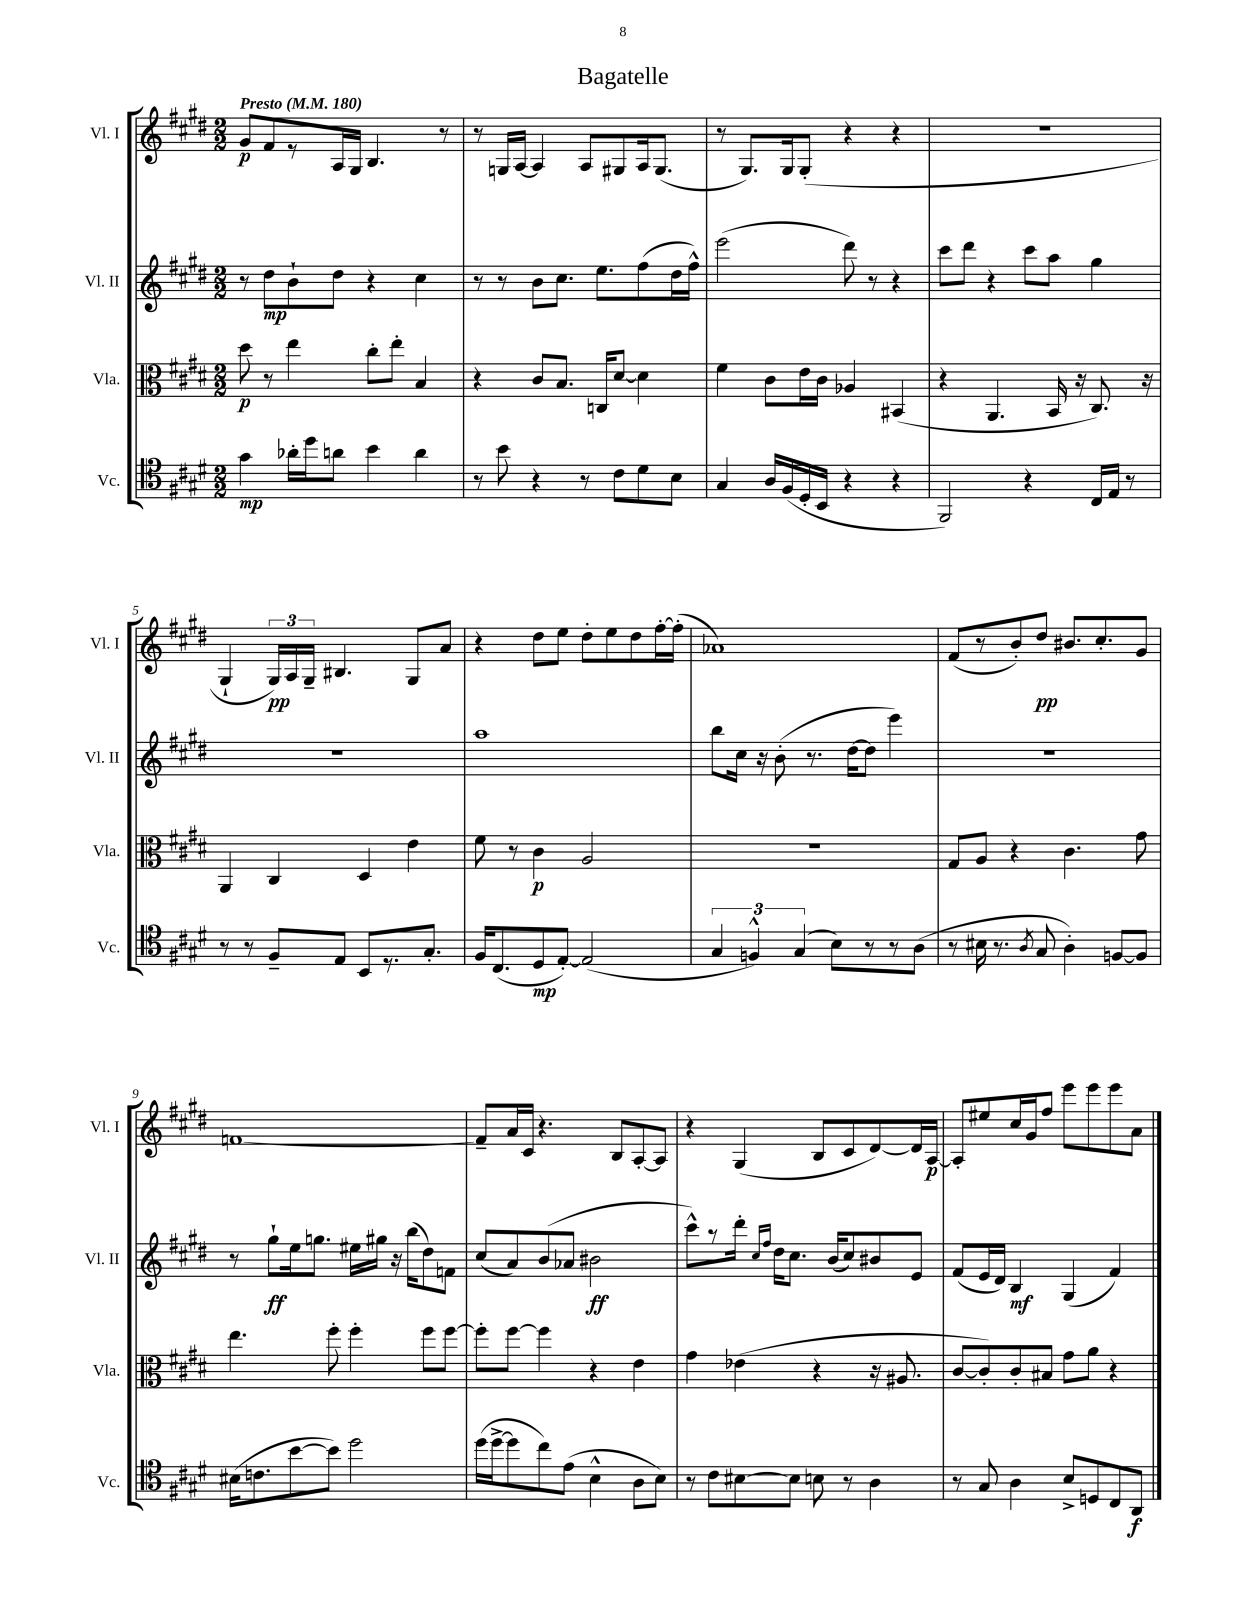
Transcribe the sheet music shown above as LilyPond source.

\header { title = "Bagatelle" }
<<
\new StaffGroup <<
\new Staff = "s0" \with { instrumentName = "Vl. I" shortInstrumentName = "Vl. I" } {
    \clef treble \key e \major \numericTimeSignature \time 2/2 \tempo "Presto" 4 = 180
    \autoBeamOff gis'8[\p fis'8 r8 a16 gis16] b4. r8 |
    r8 g16[ a16]~ a4 a8[ gis8 a16 gis8.]( |
    r8 gis8.[) gis16 gis8]-.( r4 r4 |
    R1 |
    gis4-! \tuplet 3/2 { gis16[\pp) a16 gis16]-- } bis4. gis8[ a'8] |
    r4 dis''8[ e''8] dis''8[-. e''8 dis''8 fis''16~-. fis''16]-.( |
    aes'1) |
    fis'8[( r8 b'8-.) dis''8]\pp bis'8.[ cis''8.-. gis'8] |
    f'1~ |
    f'8[-- a'16 cis'16] r4. b8[ a8~-. a8] |
    r4 gis4( b8[ cis'8 dis'8~) dis'16 a16]~\p |
    a8[-. eis''8 cis''16 gis'16 fis''8] e'''8[ e'''8 e'''8 a'8] \bar "|." |
}
\new Staff = "s1" \with { instrumentName = "Vl. II" shortInstrumentName = "Vl. II" } {
    \clef treble \key e \major \numericTimeSignature \time 2/2
    \autoBeamOff r8 dis''8[\mp b'8-! dis''8] r4 cis''4 |
    r8 r8 b'8[ cis''8.] e''8.[ fis''8( dis''16 fis''16]-^) |
    e'''2( dis'''8) r8 r4 |
    cis'''8[ dis'''8] r4 cis'''8[ a''8] gis''4 |
    R1 |
    a''1 |
    b''8[ cis''16] r16 b'8-.( r8. dis''16[~ dis''8] e'''4) |
    r1 |
    r8 gis''8[-!\ff e''16 g''8.] eis''16[ gis''16] r16 b''16[( dis''8) f'8] |
    cis''8[( a'8) b'8( aes'8] bis'2\ff |
    cis'''8[-^) r8 dis'''16]-. \grace { cis''16[ fis''16] } dis''16[ cis''8.] b'16[( cis''8) bis'8 e'8] |
    fis'8[( e'16 dis'16]) b4\mf gis4( fis'4) \bar "|." |
}
\new Staff = "s2" \with { instrumentName = "Vla." shortInstrumentName = "Vla." } {
    \clef alto \key e \major \numericTimeSignature \time 2/2
    \autoBeamOff dis''8\p r8 e''4 cis''8[-. e''8]-. b4 |
    r4 cis'8[ b8.] c16[ dis'8]~ dis'4 |
    fis'4 cis'8[ e'16 cis'16] aes4 bis,4( |
    r4 a,4. b,16 r16 cis8.) r16 |
    a,4 cis4 dis4 e'4 |
    fis'8 r8 cis'4\p a2 |
    R1 |
    gis8[ a8] r4 cis'4. gis'8 |
    e''4. fis''8-. fis''4-. fis''8[ fis''8]~ |
    fis''8[-. fis''8]~ fis''4 r4 e'4 |
    gis'4 ees'4( r4 r16 ais8. |
    cis'8[~ cis'8-.) cis'8-. bis8] gis'8[ a'8] r4 \bar "|." |
}
\new Staff = "s3" \with { instrumentName = "Vc." shortInstrumentName = "Vc." } {
    \clef tenor \key e \major \numericTimeSignature \time 2/2
    \autoBeamOff gis'4\mp aes'16[-. dis''16 a'8] b'4 a'4 |
    r8 b'8 r4 r8 cis'8[ dis'8 b8] |
    gis4 a16[ fis16( dis16-. b,16] r4 r4 |
    fis,2) r4 cis16[ e16] r8 |
    r8 r8 fis8[-- e8] b,8[ r8. gis8.]-. |
    fis16[ cis8.( dis8\mp e8]~-.) e2( |
    \tuplet 3/2 { gis4 f4-^) gis4( } b8[) r8 r8 a8]( |
    r8 bis16 r8. \acciaccatura { a8 } gis8 a4-.) f8[~ f8] |
    bis16[( c'8. b'8~ b'8]) dis''2 |
    dis''16[( dis''16~-> dis''8 cis''8) e'8]( b4-^ a8[ b8]) |
    r8 cis'8[ bis8~ bis8] b8 r8 a4 |
    r8 gis8 a4 b8[-> d8 cis8 a,8]\f \bar "|." |
}
>>
>>
